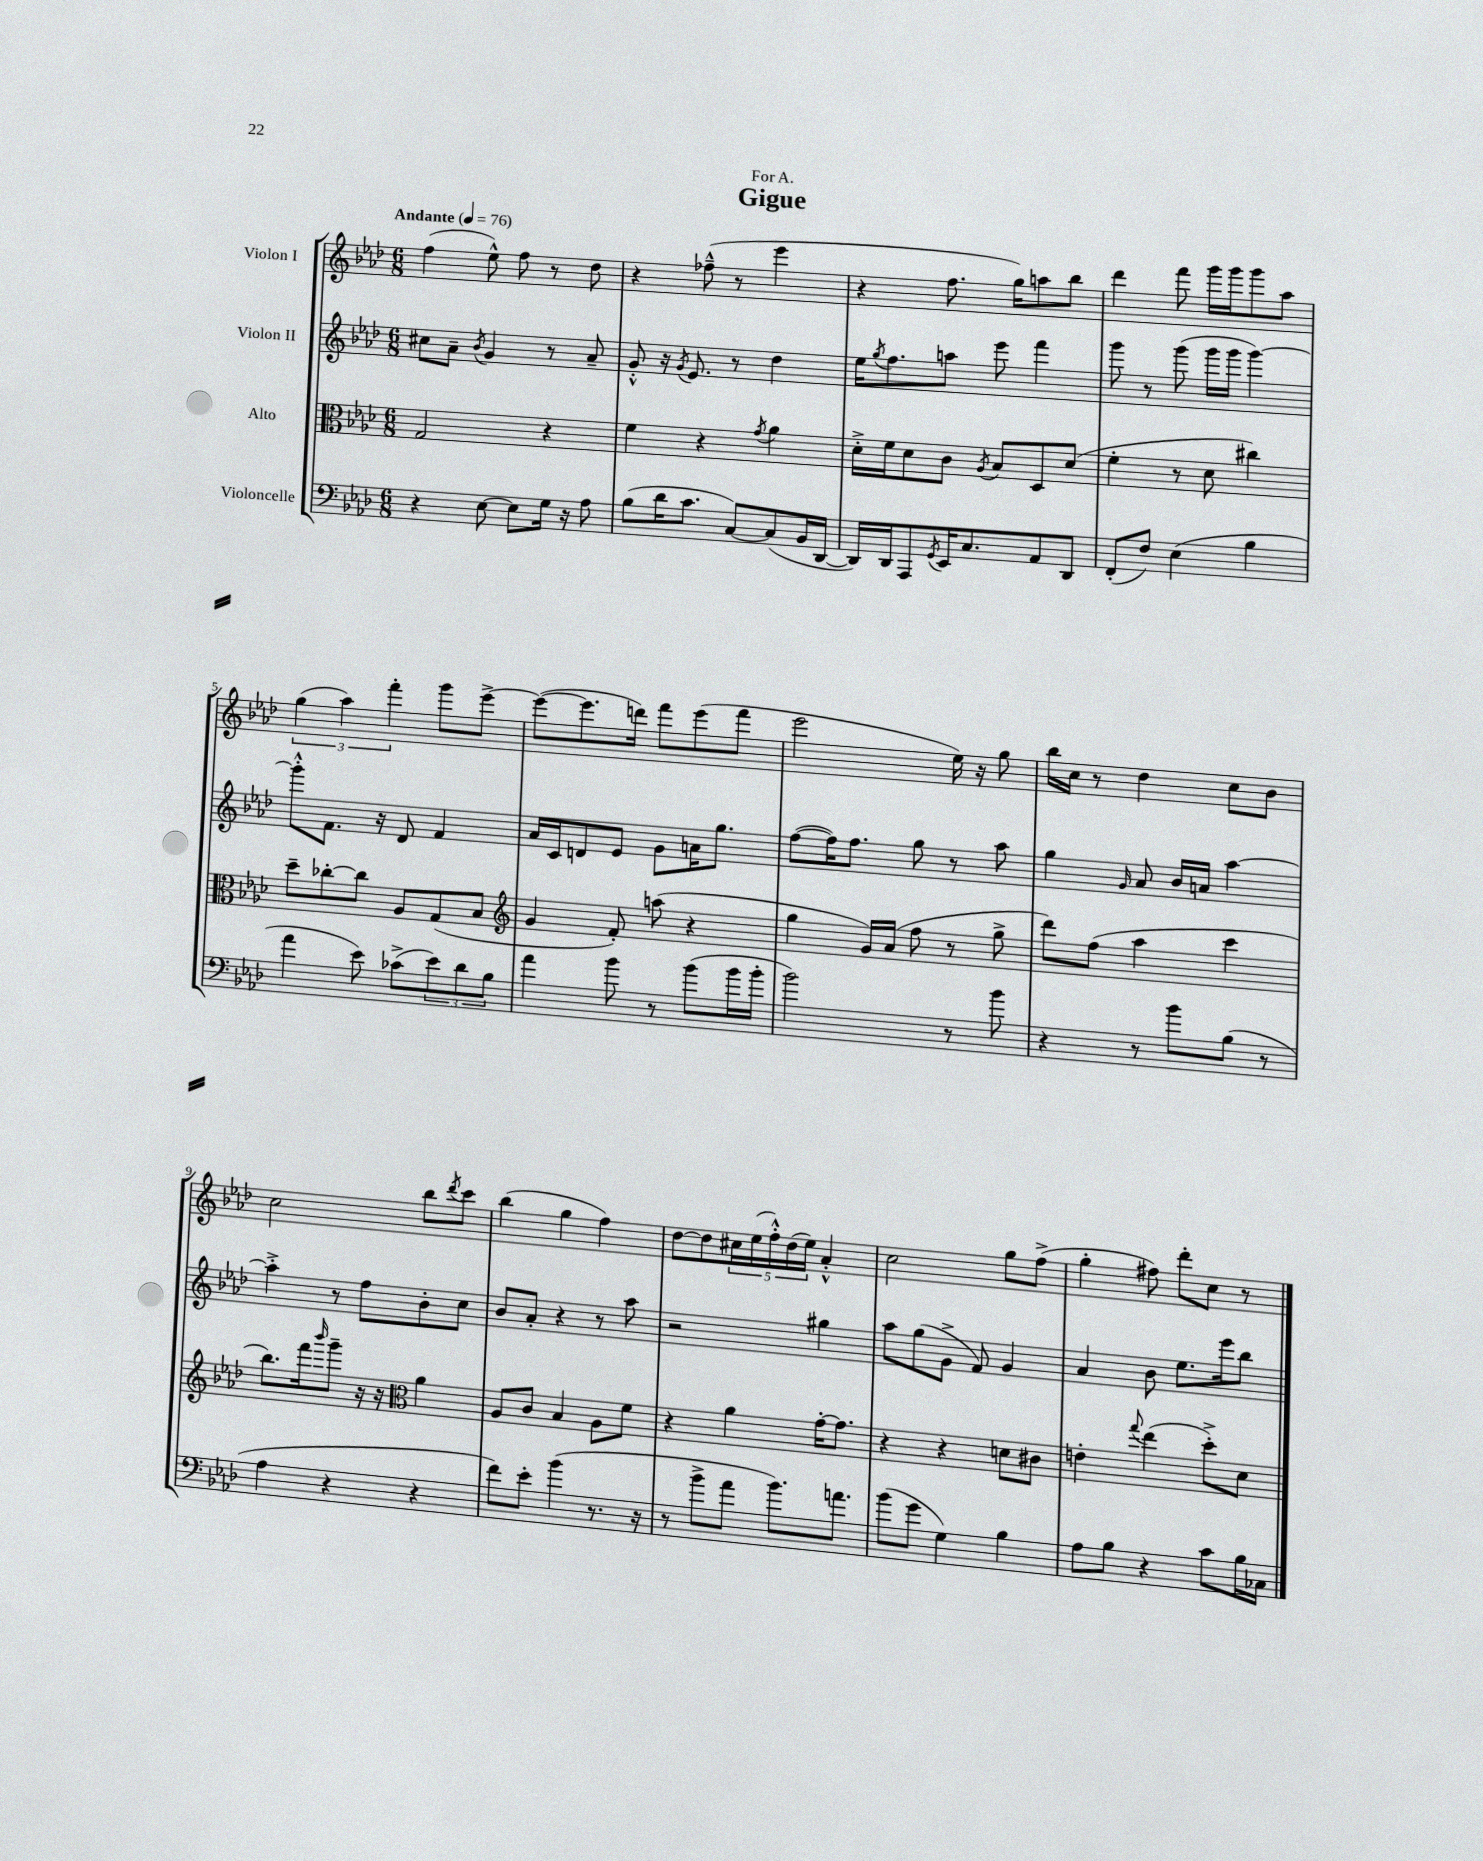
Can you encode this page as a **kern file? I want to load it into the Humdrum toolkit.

**kern	**kern	**kern	**kern
*part4	*part3	*part2	*part1
*staff4	*staff3	*staff2	*staff1
*I"Violoncelle	*I"Alto	*I"Violon II	*I"Violon I
*clefF4	*clefC3	*clefG2	*clefG2
*k[b-e-a-d-]	*k[b-e-a-d-]	*k[b-e-a-d-]	*k[b-e-a-d-]
*M6/8	*M6/8	*M6/8	*M6/8
*MM76	*MM76	*MM76	*MM76
=1	=1	=1	=1
!	!	!	!LO:TX:a:B:t=Andante
4r	2G/	8cc#X\L	(4ff\
.	.	8a-~\J	.
.	.	8qb-/	.
[8E-\	.	4g/	8ee-^^\)
8E-\L]	.	.	8ff\
16G\Jk	4r	8r	8r
16r	.	.	.
8A-\	.	8a-~/	8dd-\
=2	=2	=2	=2
(8B-\L	4f\	8g'^^/	4r
16d-\K	.	16r	.
.	.	8qg/	.
8.c\J	.	8.e-/	.
.	4r	.	(8ff-X~^^\
[8C/L)	.	8r	8r
.	8qg/	.	.
(8C/]	4a-\	4dd-\	4eee-\
16BB-/L	.	.	.
[16DD-/JJ	.	.	.
=3	=3	=3	=3
16DD-/LL])	16d-'^\LL	16ee-\KL	4r
.	.	8qgg/	.
16DD-/J	16f\J	8.ff\	.
8AAA-/	8d-\	.	.
8qGG/	.	.	.
16EE-/K	8c\J	8aan\J	8.ff\
8.C/	.	.	.
.	8qA-/	.	.
.	8B-/L	8eee-\	.
.	.	.	16gg\KL)
8AA-/	8D-/	4fff\	8aan\
8DD-/J	(8d-/J	.	8bb-\J
=4	=4	=4	=4
(8FF'/L	4f'\	8ggg\	4ddd-\
8F/J)	.	8r	.
(4E-\	8r	(8ggg\	8fff\
.	8d-\	16ggg\LL	16ggg\LL
.	.	16ggg\JJ	16ggg\J
4B-\	4cc#X\)	[4ggg\)	8ggg\
.	.	.	8aa-\J
!!LO:LB:g=z
=5	=5	=5	=5
4a-\	8dd-~\L	8ggg'^^\L]	(6gg\
.	[8cc-X'\	8.f\J	.
.	.	.	6aa-\)
8e-\)	8cc-\J]	.	.
.	.	16r	.
.	.	.	6fff'\
(8c-X^\L	8A-/L	8d-/	.
12e-\)	(8G/	4f/	8ggg\L
12d-\	.	.	.
.	8B-/J	.	[8eee-^\J
12B-\J	.	.	.
=6	=6	=6	=6
*	*clefG2	*	*
4a-\	4g/	16a-/LL	(8eee-\L_
.	.	16c/J	.
.	.	8dn/	8.eee-\]
8b-\	8f'/)	8e-/J	.
.	.	.	16dddn\Jk)
8r	(8aan\	8g\L	8fff\L
(8b-\L	4r	16an\K	(8eee-\
.	.	8.gg\J	.
16b-\L	.	.	8fff\J
16b-'\JJ	.	.	.
=7	=7	=7	=7
2b-\)	4gg\	([8ff\L	2eee-\
.	.	16ff\K])	.
.	.	8.ff\J	.
.	16g/LL)	.	.
.	(16a-/JJ	.	.
.	8ff\	8gg\	.
8r	8r	8r	16ee-\)
.	.	.	16r
8b-\	8gg^\	8aa-\	8gg\
=8	=8	=8	=8
4r	8ddd-\L)	4gg\	16bb-\LL
.	.	.	16cc\JJ
.	(8ff\J	.	8r
.	.	16qqg/	.
8r	4aa-\	8a-/	4dd-\
8b-\L	.	16b-/LL	.
.	.	16an/JJ	.
(8B-\J	4ccc\	[4aa-\	8cc\L
8r	.	.	8b-\J
!!LO:LB:g=z
=9	=9	=9	=9
4A-\	8.bb-\L)	4aa-'^\]	2cc\
.	16fff\k	.	.
.	16qqbbb-/	.	.
4r	8ggg~\J	8r	.
.	16r	8ff\L	.
.	16r	.	.
*	*clefC3	*	*
4r	4a-\	8b-'\	8bb-\L
.	.	.	8qddd-/
.	.	8cc\J	8ccc\J
=10	=10	=10	=10
8f\L)	8A-/L	8b-/L	(4bb-\
8e-'\J	8c/J	8a-'/J	.
(4b-\	4B-/	4r	4gg\
8.r	8A-\L	8r	4ff\)
.	8f\J	8aa-\	.
16r	.	.	.
=11	=11	=11	=11
8r	4r	2r	[8dd-\L
8b-^\L	.	.	8dd-\]
8a-\J	4a-\	.	20cc#X\L
.	.	.	(20ee-\
.	.	.	20ff'^^\)
8.b-\L)	.	.	.
.	.	.	(20dd-\
.	.	.	20ee-\JJ)
.	[16g'\KL	4gg#X\	4a-'^^/
8.an\J	8.g\J]	.	.
=12	=12	=12	=12
(8b-\L	4r	8aa-\L	2cc\
8g\J	.	(8gg\	.
4G\)	4r	8g^\J	.
.	.	8f/)	.
4B-\	8dn\L	4g/	8gg\L
.	8c#X\J	.	(8ff^\J
=13	=13	=13	=13
8A-\L	4en'\	4a-/	4gg'\
8B-\J	.	.	.
.	8qqgg/	.	.
4r	(4ee-\	8b-\	8ff#X\)
.	.	8.ee-\L	8ddd-'\L
8c\L	8dd-'^\L)	.	8cc\J
.	.	16eee-\k	.
16B-\L	8d-\J	8bb-\J	8r
16C-X\JJ	.	.	.
==	==	==	==
*-	*-	*-	*-
